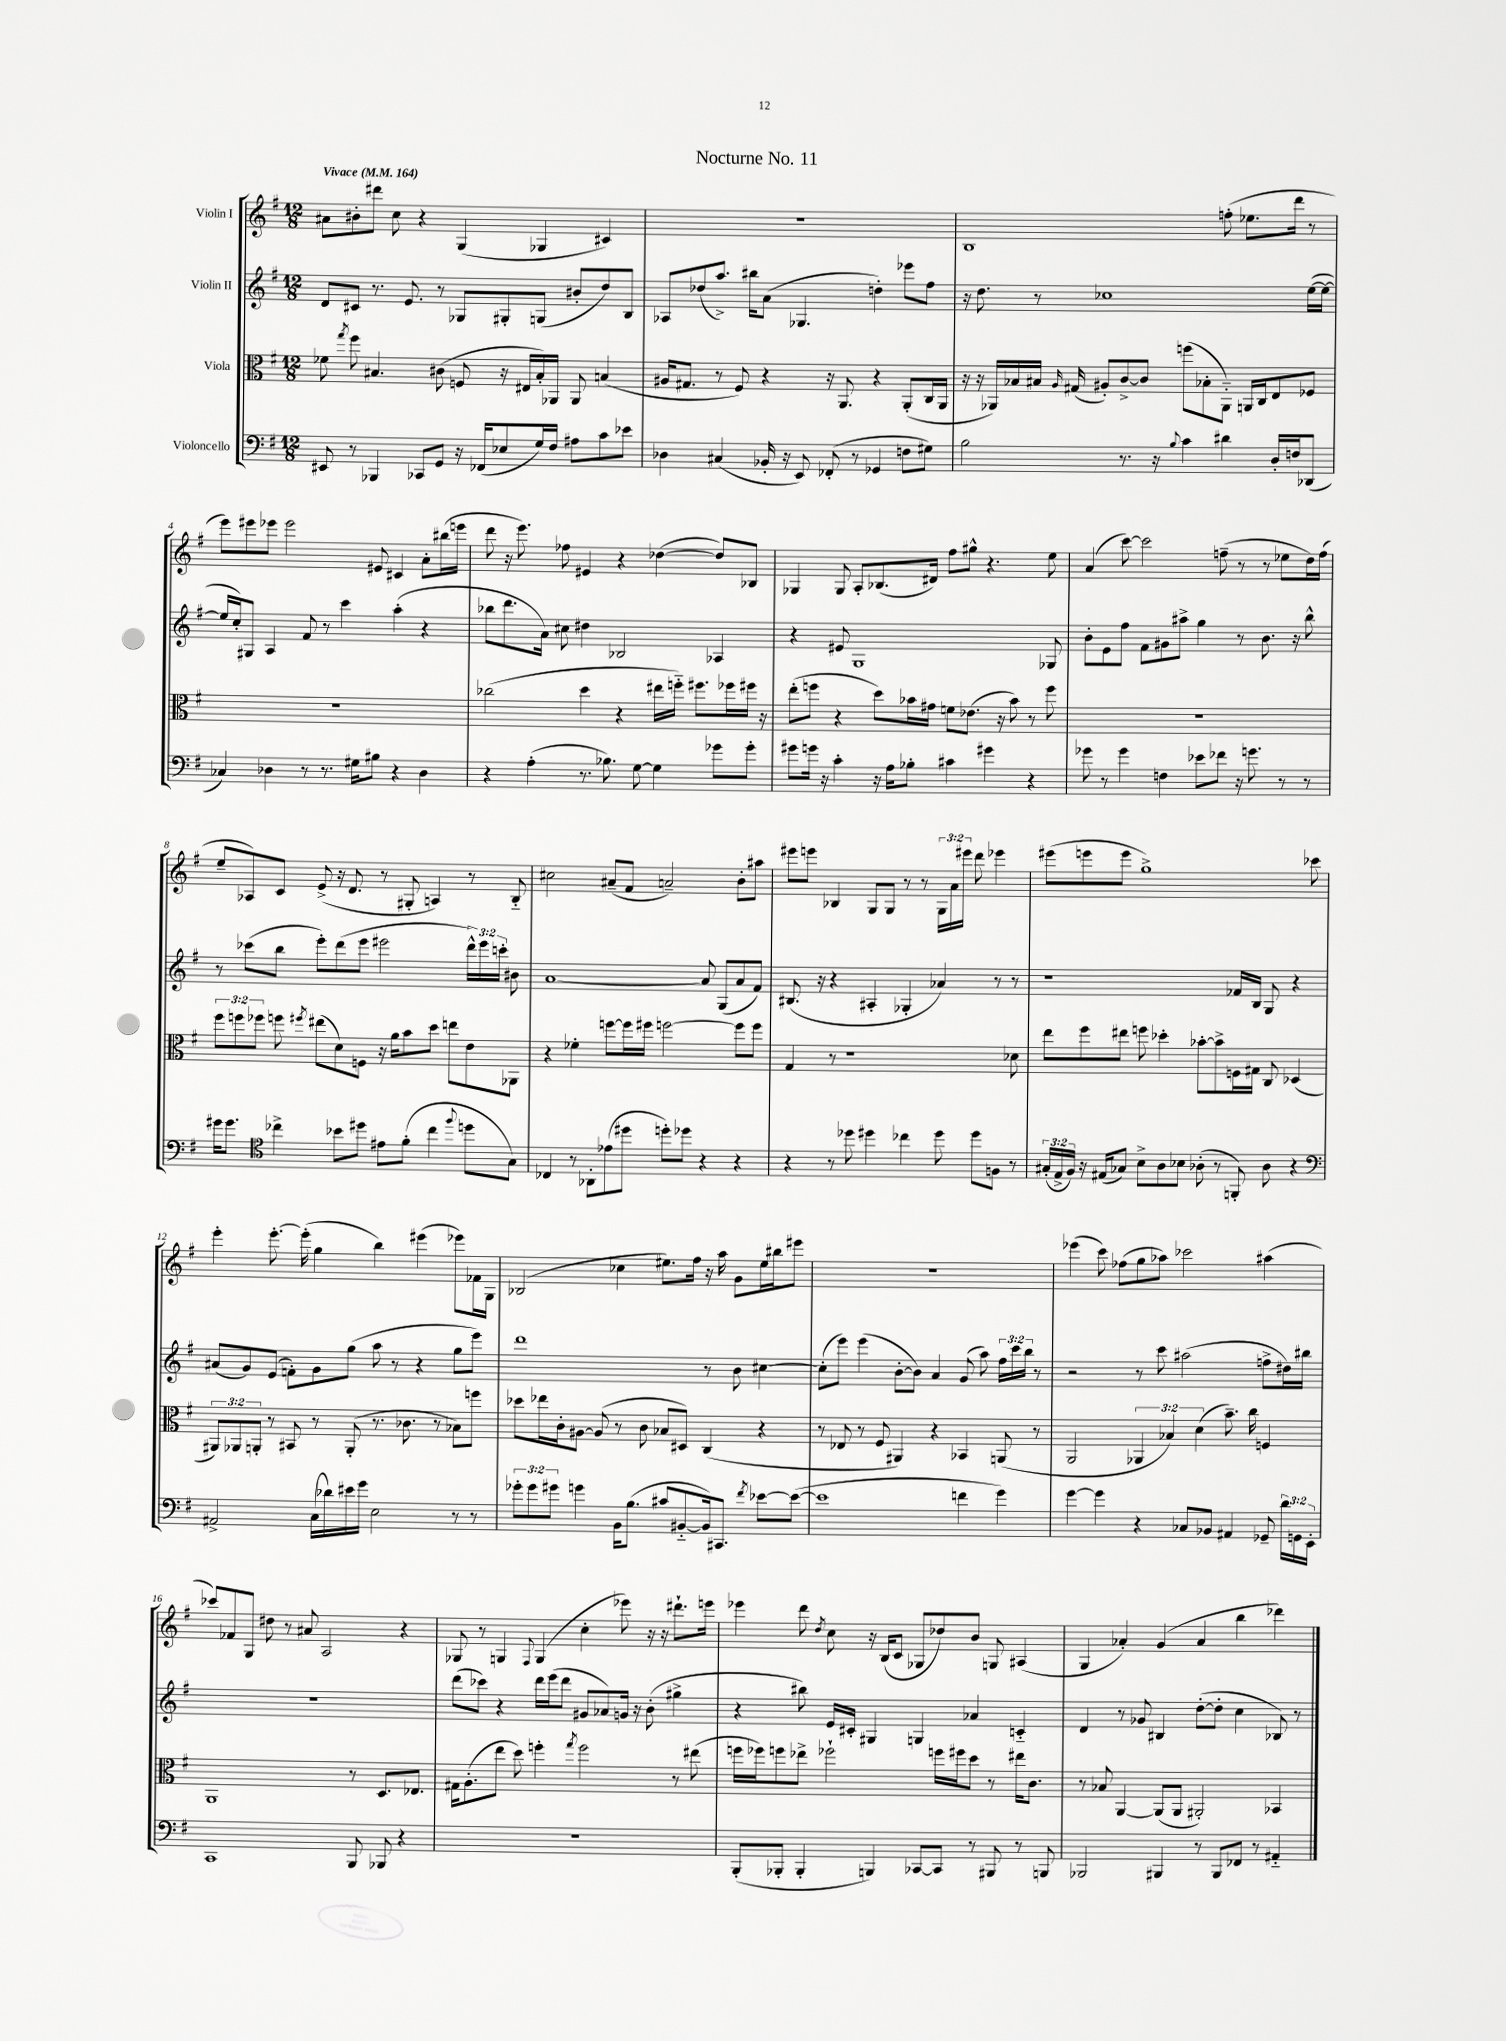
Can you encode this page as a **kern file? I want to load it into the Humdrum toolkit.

**kern	**kern	**kern	**kern
*part4	*part3	*part2	*part1
*staff4	*staff3	*staff2	*staff1
*I"Violoncello	*I"Viola	*I"Violin II	*I"Violin I
*clefF4	*clefC3	*clefG2	*clefG2
*k[f#]	*k[f#]	*k[f#]	*k[f#]
*M12/8	*M12/8	*M12/8	*M12/8
*MM164	*MM164	*MM164	*MM164
=1	=1	=1	=1
!	!	!	!LO:TX:a:B:t=Vivace
8EE#X/	8f-X\	8d/L	8a#X\L
.	8qgg/	.	.
8r	8ff#\	8c#X/J	8b#X'\
4BBB-X/	4.B#X/	8.r	8ddd#X\J
.	.	.	8cc\
.	.	8.e/	.
8CC-X/L	.	.	4r
8GG/J	(8c#X\	8r	.
16r	8Fn/	8G-X/L	(4G/
(16FF-X/KL	.	.	.
8E-X/	16r	8G#X'/	.
.	16E#X/LL	.	.
16G/L)	16B#'/)	(8Gn/J	4G-X/
16F#/JJ	16AA-X/JJ	.	.
8A#X\L	8AA-/	8b#X'/L	.
8c\	(4Bn/	8dd/)	4c#X/)
8e-X\J	.	8B/J	.
=2	=2	=2	=2
4D-X\	16A#X/KL	8A-X/L	1.r
.	8.G#X/J	.	.
.	.	(8dd-X/	.
(4C#X/	8r	8.aa^/J)	.
.	8F#/)	.	.
.	.	16bb#X\KL	.
16BB-X'/	4r	(8a\J	.
16r	.	.	.
8EE/)	.	4.G-X/	.
(8FF-X'/	16r	.	.
.	8.AA/	.	.
8r	.	.	.
4GG-X/	4r	4ddn'\)	.
8Fn\L	(8AA'/L	8eee-X\L	.
8G#X\J)	16C/L	8ff#\J	.
.	16AA/JJ	.	.
=3	=3	=3	=3
2B\	16r	16r	1B
.	16r	8.dd\	.
.	16AA-X/LL)	.	.
.	16B-X/	.	.
.	16B#X/JJ	8r	.
.	16qqA/	.	.
.	(16G#X/	.	.
.	8A#X'/L)	1cc-X	.
8.r	[8c^/	.	.
.	8c/J]	.	.
16r	.	.	.
8qqB/	.	.	.
4c\	(8ffn\L	.	.
.	8B-X'\	.	.
4d#X\	8AA-\J)	.	(8ffn'\
.	16AAn/LL	.	8.ee-X\L
.	16C/J	.	.
16D'/LL	8E/	.	.
16Fn/J	.	.	16ddd\Jk
(8DD-X/J	8F-X/J	([16ee\LL	8r
.	.	16ee\JJ_	.
!!LO:LB:g=z
=4	=4	=4	=4
4C-X/)	1.r	16ee/LL]	8eee\L)
.	.	16cc'/J)	.
.	.	8G#X/J	8eee#X\
4D-X\	.	4A/	8eee-X\J
.	.	.	2eee-\
8r	.	8f#/	.
8.r	.	8r	.
.	.	4ccc\	.
16G#X\KL	.	.	.
8B#X\J	.	.	8e#X/
4r	.	(4aa'\	4c#X/
4D-\	.	4r	8a'\L
.	.	.	(16bb#X\L
.	.	.	16eeen\JJ
=5	=5	=5	=5
4r	(2cc-X\	8bb-X\L	8ddd\
.	.	8.ddd\	16r
.	.	.	8.eee\)
(4A'\	.	.	.
.	.	16a\Jk)	.
.	.	8cc#X\	8ff-X\
8.r	4dd\	4dd#X\	4e#X/
8.B-X\)	.	.	.
.	4r	2B-X/	4r
[8G\	.	.	.
4G\]	16ee#X\LL	.	([4dd-X\
.	16ffn\JJ)	.	.
.	8.ff#X\L	.	.
8g-X\L	.	4A-X/	8dd-/L])
.	16ff-X\L	.	.
8g-'\J	16ff#X\JJ	.	8B-X/J
.	16r	.	.
=6	=6	=6	=6
8g#X\L	(8ee'\L	4r	4G-X/
16gn\Jk	8ffn\J	.	.
16r	.	.	.
4c'\	4r	8e#X/	8G-/
.	.	1G	8A'/L
16r	8dd\L)	.	(8.B-X/
16A\KL	.	.	.
8B-X'\J	16b-X\L	.	.
.	16g#X\JJ	.	16d#X/Jk)
4c#X\	8fn\L	.	8ff#\L
.	(8.e-X\J	.	8gg#X^^\J
4g#X\	.	.	4.r
.	16r	.	.
.	8b-\)	.	.
4r	8r	.	.
.	8ff\	8G-X/	8ee\
=7	=7	=7	=7
8g-X\	1.r	8b'\L	(4a/
8r	.	8e\	.
4g-\	.	8ff#\J	[8ccc\)
.	.	8f#\L	2ccc\]
4Fn\	.	8g#X\	.
.	.	8aa#X^\J	.
8e-X\L	.	4gg\	.
8f-X\J	.	.	(8ffn~\
16r	.	8r	8r
8.gn\	.	.	.
.	.	8.b\	8r
8r	.	.	8ee-X\L
.	.	16r	.
8r	.	8bb^^\	16dd\L)
.	.	.	(16ff\JJ
!!LO:LB:g=z
=8	=8	=8	=8
16g#X\KL	12ff#\L	8r	8ee~/L
8.g#\J	.	.	.
.	12ffn\	.	.
.	.	(8ccc-X\L	8A-X/)
.	12ff-X\J	.	.
*clefC4	*	*	*
4cc-X^\	8ffn\	8bb\J	8c/J
.	8qff#X/	.	.
.	(8ee#X\L	8eee'\L)	(8e^/
8b-X\L	8d\)	(8ddd\	16r
.	.	.	8.d/
8dd#X\J	8Fn\J	8eee\J	.
8e#X\L	16r	2eee#X\	8r
.	16a\KL	.	.
(8f#'\J	8b\	.	8G#X'/
4cc-\	8dd\J	.	4An/)
.	8een\L	.	.
8qqff#/	.	.	.
8ddn\L	8e\	24ddd^^\LL)	8r
.	.	24eee#\	.
.	.	24cccn'\JJ	.
8G\J)	8AA-X\J	8b#X\	8B/
=9	=9	=9	=9
4C-X/	4r	[1a	2cc#X\
8r	4f-X'\	.	.
8AA-X'\L	.	.	.
(8e-X\	[8ffn\L	.	(8a#X~/L
8dd#X\J	16ff\L]	.	8f#/J
.	16ff#X\JJ	.	.
8ddn'\L)	[2ffn\	.	2an~/)
8dd-X\J	.	.	.
4r	.	8a/]	.
.	.	(8G/L	.
4r	8ff\L]	8a/	8b'\L
.	8ff\J	8f#/J)	8aa#X\J
=10	=10	=10	=10
4r	4G/	(8.B#X/	8eee#X\L
.	.	.	8eeen\J
.	.	16r	.
8r	8r	4r	4B-X/
8dd-X\	1r	.	.
4dd#X\	.	4A#X'/	8G/L
.	.	.	8G/J
4cc-X\	.	4G-X'/	8r
.	.	.	8r
8dd#\	.	4a-X/)	24G\LL
.	.	.	24a\
.	.	.	24eee#X\JJ
8dd#\L	.	.	8ddd\
8Fn\J	.	8r	4eee-X\
8r	8d-X\	8r	.
=11	=11	=11	=11
(24G#X'/LL	8ee\L	1r	(8eee#X\L
24E^/	.	.	.
24F#/JJ)	.	.	.
16r	8ff#\	.	8eeen\
(16E#X/KL	.	.	.
8G-X/J)	8ee#X\J	.	8eee\J
8B^\L	8ffn\	.	1gg^)
8A\	4dd-X'\	.	.
8B-X\J	.	.	.
(8A-X'\	[8b-X'\L	.	.
8r	8b-^\]	.	.
8FFn'/)	16Fn\L	16f-X/LL	.
.	16G#X\JJ	16B/JJ	.
8A-\	8C/	8G/	.
4r	(4D-X/	4r	.
.	.	.	8ccc-X\
!!LO:LB:g=z
=12	=12	=12	=12
*clefF4	*	*	*
2AA#X^/	12AA#X/L)	(8a#X/L	4eee'\
.	12AA-X/	.	.
.	.	8g/)	.
.	12AAn'/J	.	.
.	8r	(8e/J	[8.eee'\
.	8BB#X/	8fn'\L)	.
.	.	.	(16eee'\]
(16C\LL	8r	8g\	4gg\
16d-X\)	.	.	.
16e#X\	(8AA'/	(8gg\J	.
16g\JJ	.	.	.
2E\	8.r	8aa\	4bb\)
.	.	8r	.
.	8.c-X\	.	.
.	.	4r	(4eee#X\
.	8r	.	.
8r	8B-X\L)	8gg\L	8eee-X\L)
8r	8ffn\J	8eee\J)	16f-X\L
.	.	.	16G\JJ
=13	=13	=13	=13
12g-X'\L	8dd-X\L	1ddd	(2B-X/
12g-\	.	.	.
.	16ee-X\L	.	.
12g#X\J	.	.	.
.	16c'\J	.	.
4gn\	[8A#X\J	.	.
.	(8A#/]	.	.
16BB\KL	8r	.	4cc-X\
(8.B\J	.	.	.
.	8c\	.	.
8c#X/L	8B-X/L	.	8.ee#X\L)
[8BB#X/	8D#X/J)	.	.
.	.	.	16ff#\Jk
16BB#/k])	(4C/	8r	16r
8.CC#X/J	.	.	16aa\
.	.	8b\	8g\L
8qf#/	.	.	.
[8e-X\L	4r	[4cc#X\	16ee#\L
.	.	.	16bb#X\J
(8e-\J_	.	.	8eee#X\J
=14	=14	=14	=14
1e-]	8r	(8cc#'\L]	1.r
.	8E-X/	8eee\J)	.
.	8r	(4eee\	.
.	8F#/	.	.
.	4AA#X/)	[8b'\L	.
.	.	8b\J])	.
.	4r	4a/	.
4fn\	4BB-X/	(8g/	.
.	.	8aa\)	.
4g\)	(8AAn/	24ff#\LL	.
.	.	24ccc\	.
.	.	24bb\JJ	.
.	8r	8r	.
=15	=15	=15	=15
[4g\	2AA/	2r	(4eee-X\
4g\]	.	.	8ccc\)
.	.	.	(8ff-X\L
4r	6AA-X/	8r	8gg\
.	.	8ccc\	8aa-X\J)
.	6B-X/)	.	.
8C-X/L	.	(2aa#X\	2ccc-X\
.	(6d\	.	.
8BB-X/J	.	.	.
4AA#X/	8.b~\)	.	.
.	16cc\	.	.
8GG-X~/	4Fn/	8ffn^\L	(4aa#X\
24d\LL	.	16dd#X\L)	.
24GGn\	.	.	.
.	.	16bb#X\JJ	.
24EE'\JJ	.	.	.
!!LO:LB:g=z
=16	=16	=16	=16
1CC	1AA	1.r	8ccc-X/L)
.	.	.	8f-X/
.	.	.	8G/J
.	.	.	8dd#X\
.	.	.	8r
.	.	.	8a#X/
.	.	.	2A/
8BBB/	8r	.	.
8BBB-X/	8.D/L	.	.
4r	.	.	4r
.	8.E-X/J	.	.
=17	=17	=17	=17
1.r	16G#X\KL	(8ddd\L	8G-X/
.	(8.A'\	.	.
.	.	8ccc-X\J)	8r
.	8ee\J	4r	4Gn/
.	8dd\)	.	.
.	.	.	8qqF#/
.	4ffn'\	16ddd\LL	(4G/
.	.	(16eee\J	.
.	.	8ddd\J	.
.	8qgg/	.	.
.	2ff\	8g#X/L	4cc'\
.	.	8a-X/)	.
.	.	16gn/Jk	8eee-X\)
.	.	16r	.
.	.	(8b'\	16r
.	.	.	16r
.	8r	4gg#X^\	8.ddd#X`\L
.	(8ee#X\	.	.
.	.	.	16eeen\Jk
=18	=18	=18	=18
(8BBB'/L	16ffn\LL	4r	4eee-X\
.	16ff-X\J)	.	.
8BBB-X'/J	8ffn\	.	.
4BBB-'/	8ee-X^\J	8bb#X\)	8ddd\
.	.	.	8qdd/
.	2ff-X`\	16e/LL	8cc\
.	.	16c#X'/JJ	.
4BBBn/)	.	4G#X/	16r
.	.	.	(16B/KL
.	.	.	8c/J
[8CC-X/L	.	4Gn/	8G-X/L
8CC-/J]	16ffn\LL	.	8dd-X/)
.	16ff#X\J	.	.
8r	8dd\J	4a-X/	8b/J
8BBB#X/	8r	.	8Gn/
8r	16ee#X\KL	4cn/	(4A#X/
.	8.c\J	.	.
8BBBn/	.	.	.
=19	=19	=19	=19
2BBB-X/	8r	4d/	4G/
.	8B-X/	.	.
.	[4AA/	8r	4a-X'/)
.	.	8g-X/	.
4BBB#X/	(8AA/L]	4B#X/	(4g/
.	8AA/J	.	.
8r	2AA#X'/)	([8dd'\L	4a-/
8BBB#/L	.	8dd'\J]	.
8FF-X/J	.	4cc\	4bb\
8r	.	.	.
4AA#X/	4BB-X/	8B-X/)	4ddd-X\)
.	.	8r	.
==	==	==	==
*-	*-	*-	*-
